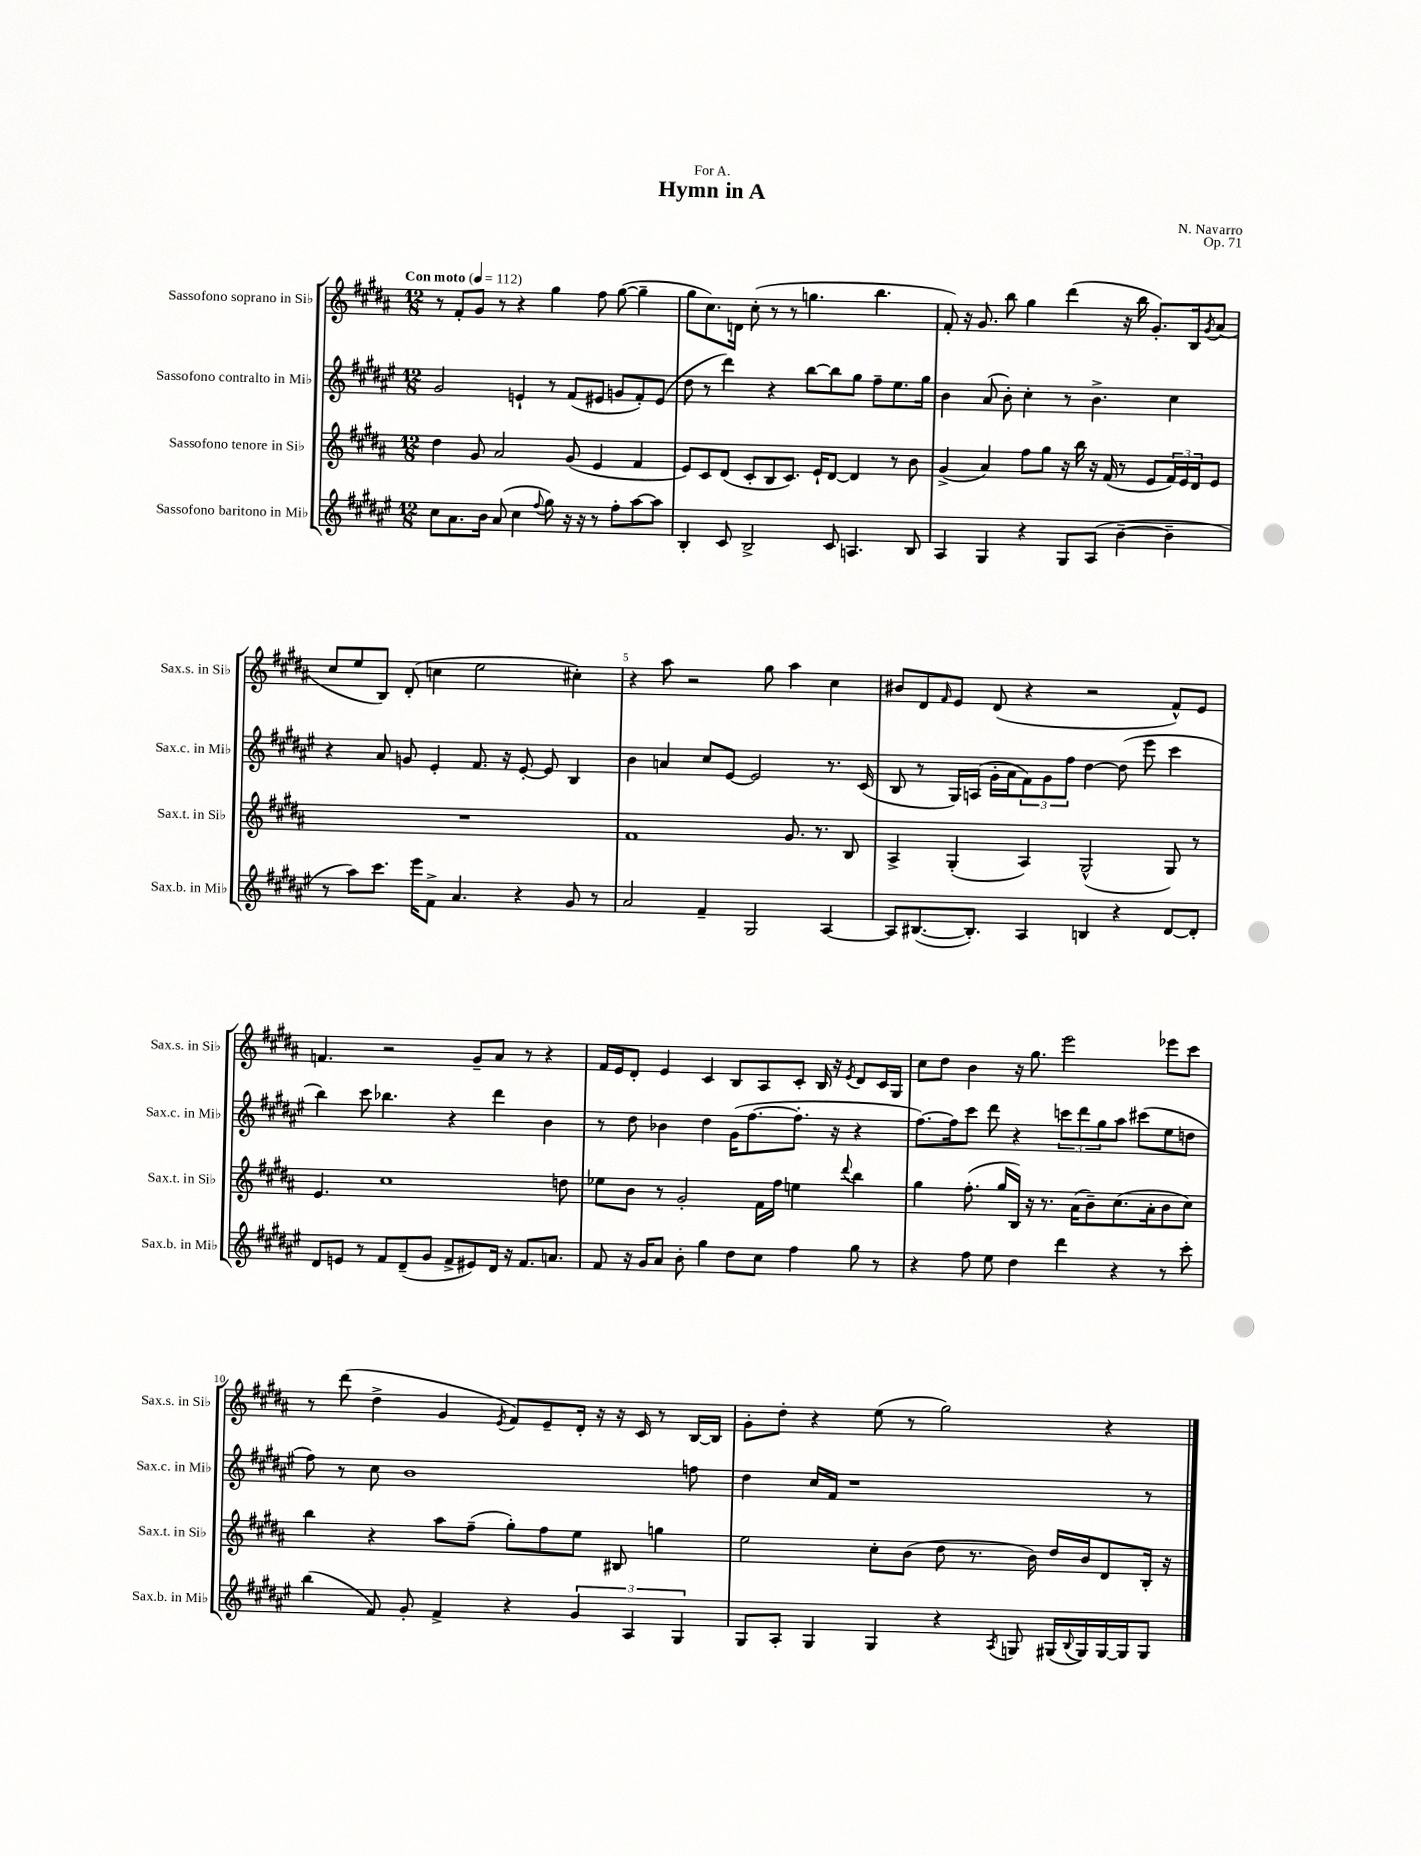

**kern	**kern	**kern	**kern
*staff4	*staff3	*staff2	*staff1
*clefG2	*clefG2	*clefG2	*clefG2
*k[f#c#g#d#a#e#]	*k[f#c#g#d#a#]	*k[f#c#g#d#a#e#]	*k[f#c#g#d#a#]
*M12/8	*M12/8	*M12/8	*M12/8
*MM112	*MM112	*MM112	*MM112
8cc#	4dd#	2g#	8r
8.a#	.	.	8f#'
.	8g#	.	8g#
16b	.	.	.
(8a#	2a#	.	8r
4cc#	.	4e`	4r
8qqff#	.	.	.
8gg#)	.	8r	4gg#
16r	(8g#	(8f#	.
16r	.	.	.
8r	4e	8e#	8ff#
8ff#'	.	8g	([8gg#
[8aa#	4f#	8f#')	4gg#~]
8aa#]	.	(8e#	.
=	=	=	=
4B'	8e)	8dd#	8gg#
.	8c#	8r	8.cc#)
8c#	(8d#	4ddd#)	.
.	.	.	16d
2B^	8c#'	.	(8cc#'
.	8B	4r	8r
.	8.c#)	.	8r
.	.	[8bb	4.gg
.	16e`	.	.
8c#	[8d#	8bb]	.
4.A	4d#]	8gg#	.
.	.	8ff#~	4.bb
.	8r	8.ee#	.
8B	8b	.	.
.	.	16gg#	.
=	=	=	=
4A#	(4g#^	4b	8f#')
.	.	.	16r
.	.	.	8.g#
4G#	4a#)	(8a#	.
.	.	8b')	8bb
4r	8ff#	4cc#'	4gg#
.	8gg#	.	.
8G#	16r	8r	(4ddd#
.	16bb	.	.
(8A#	16r	4.b^	.
.	(16f#	.	.
[4b~	8r	.	16r
.	.	.	16bb
.	8e	.	8.g#')
4b~]	24f#)	4cc#	.
.	24e	.	.
.	.	.	16B
.	24d#	.	.
.	.	.	8qg#
.	8e	.	(8a#
=	=	=	=
8r	1.r	4r	8cc#
8aa#)	.	.	8ee
8.ccc#	.	8a#	8B)
.	.	8g	(8d#'
16eee#	.	.	.
8f#^	.	4e#'	4cc
4.a#	.	.	.
.	.	8.f#	2ee
.	.	16r	.
4r	.	[8e#'	.
.	.	8e#]	.
8g#	.	4B	4cc#')
8r	.	.	.
=	=	=	=
2a#	1f#	4b	4r
.	.	4a	8aa#
.	.	.	2r
4f#~	.	8cc#	.
.	.	[8e#	.
2G#	.	2e#]	.
.	.	.	8gg#
.	8.g#	.	4aa#
.	8.r	.	.
[4A#	.	8.r	4cc#
.	8B	.	.
.	.	(16c#	.
=	=	=	=
8A#]	4A#^	8B	8b#
([8.B#	.	8r	8d#
.	.	.	16qqf#
.	(4G#'	16G#)	8e
8.B#'])	.	(16A	.
.	.	16g#'	(8d#
.	.	16a#	.
4A#	4A#)	12f#)	4r
.	.	12g#	.
.	.	12ff#	.
4B	(2G#^^	[4dd#	2r
4r	.	(8dd#]	.
.	.	8eee#	.
[8d#	8G#)	4ccc#	8f#^^)
8d#']	8r	.	8e
=	=	=	=
8d#	4.e	4bb)	4.f
8e	.	.	.
8r	.	8ccc#	.
8f#	1cc#	4.bb-	2r
(8d#~	.	.	.
8g#	.	.	.
8f#^	.	4r	.
8e#)	.	.	8g#~
16d#	.	4ddd#	8a#
16r	.	.	.
8.f#	.	.	8r
.	.	4b	4r
8.a	.	.	.
.	8dd	.	.
=	=	=	=
8f#	8ee-	8r	16f#
.	.	.	16e
16r	8b	8dd#	8d#'
16g#	.	.	.
8a#	8r	4b-	4e
8b'	2g#'	.	.
4gg#	.	4dd#	4c#
8dd#	.	(16g#	8B
.	.	[8.ff#	.
8cc#	16f#	.	8A#
.	16ff#	.	.
4ff#	4ee	8.ff#']	8c#'
.	.	.	16B
.	.	16r	16r
.	8qqddd#	.	8qe
8gg#	4bb	4r	8d#
8r	.	.	16c#
.	.	.	16G#
=	=	=	=
4r	4gg#	[8.ff#)	8cc#
.	.	.	8dd#
.	.	16ff#]	.
8ff#	(8.ff#'	8ccc#	4b
8ee#	.	8ddd#	.
.	16gg#	.	.
4dd#	16B)	4r	16r
.	16r	.	8.gg#
.	8.r	.	.
4ddd#	.	12ccc	2eee
.	(16a#	.	.
.	.	12ddd#	.
.	8b~)	.	.
.	.	12gg#	.
4r	(8.cc#	8aa#	.
.	.	(8ccc#	.
.	16a#'	.	.
8r	8b	8ee#	8eee-
8ccc#'	8cc#)	8dd	8ccc#
=	=	=	=
(4bb	4bb	8ff#)	8r
.	.	8r	(8ddd#
8f#)	4r	8cc#	4dd#^
8g#'	.	1b	.
4f#^	8aa#	.	4g#
.	(8ff#~	.	.
.	.	.	8qe
4r	8gg#')	.	8f#)
.	8ff#	.	8e~
6g#	8ee	.	16d#'
.	.	.	16r
.	8B#	.	16r
6A#	.	.	.
.	.	.	16c#
.	4gg	.	8r
6G#	.	.	.
.	.	8ff	[16B
.	.	.	16B]
=	=	=	=
8G#	2ee	4dd#	8g#'
8A#'	.	.	8dd#'
4G#	.	16cc#	4r
.	.	16f#	.
.	.	1r	.
4G#	8cc#'	.	(8ee
.	(8b	.	8r
4r	8dd#	.	2gg#)
.	8.r	.	.
8qA#	.	.	.
8G	.	.	.
.	16b)	.	.
(16G#	16dd#	.	.
8qqB	.	.	.
16G#)	16b	.	.
[16G#	8d#	.	4r
16G#]	.	.	.
8G#	16B'	8r	.
.	16r	.	.
==	==	==	==
*-	*-	*-	*-
